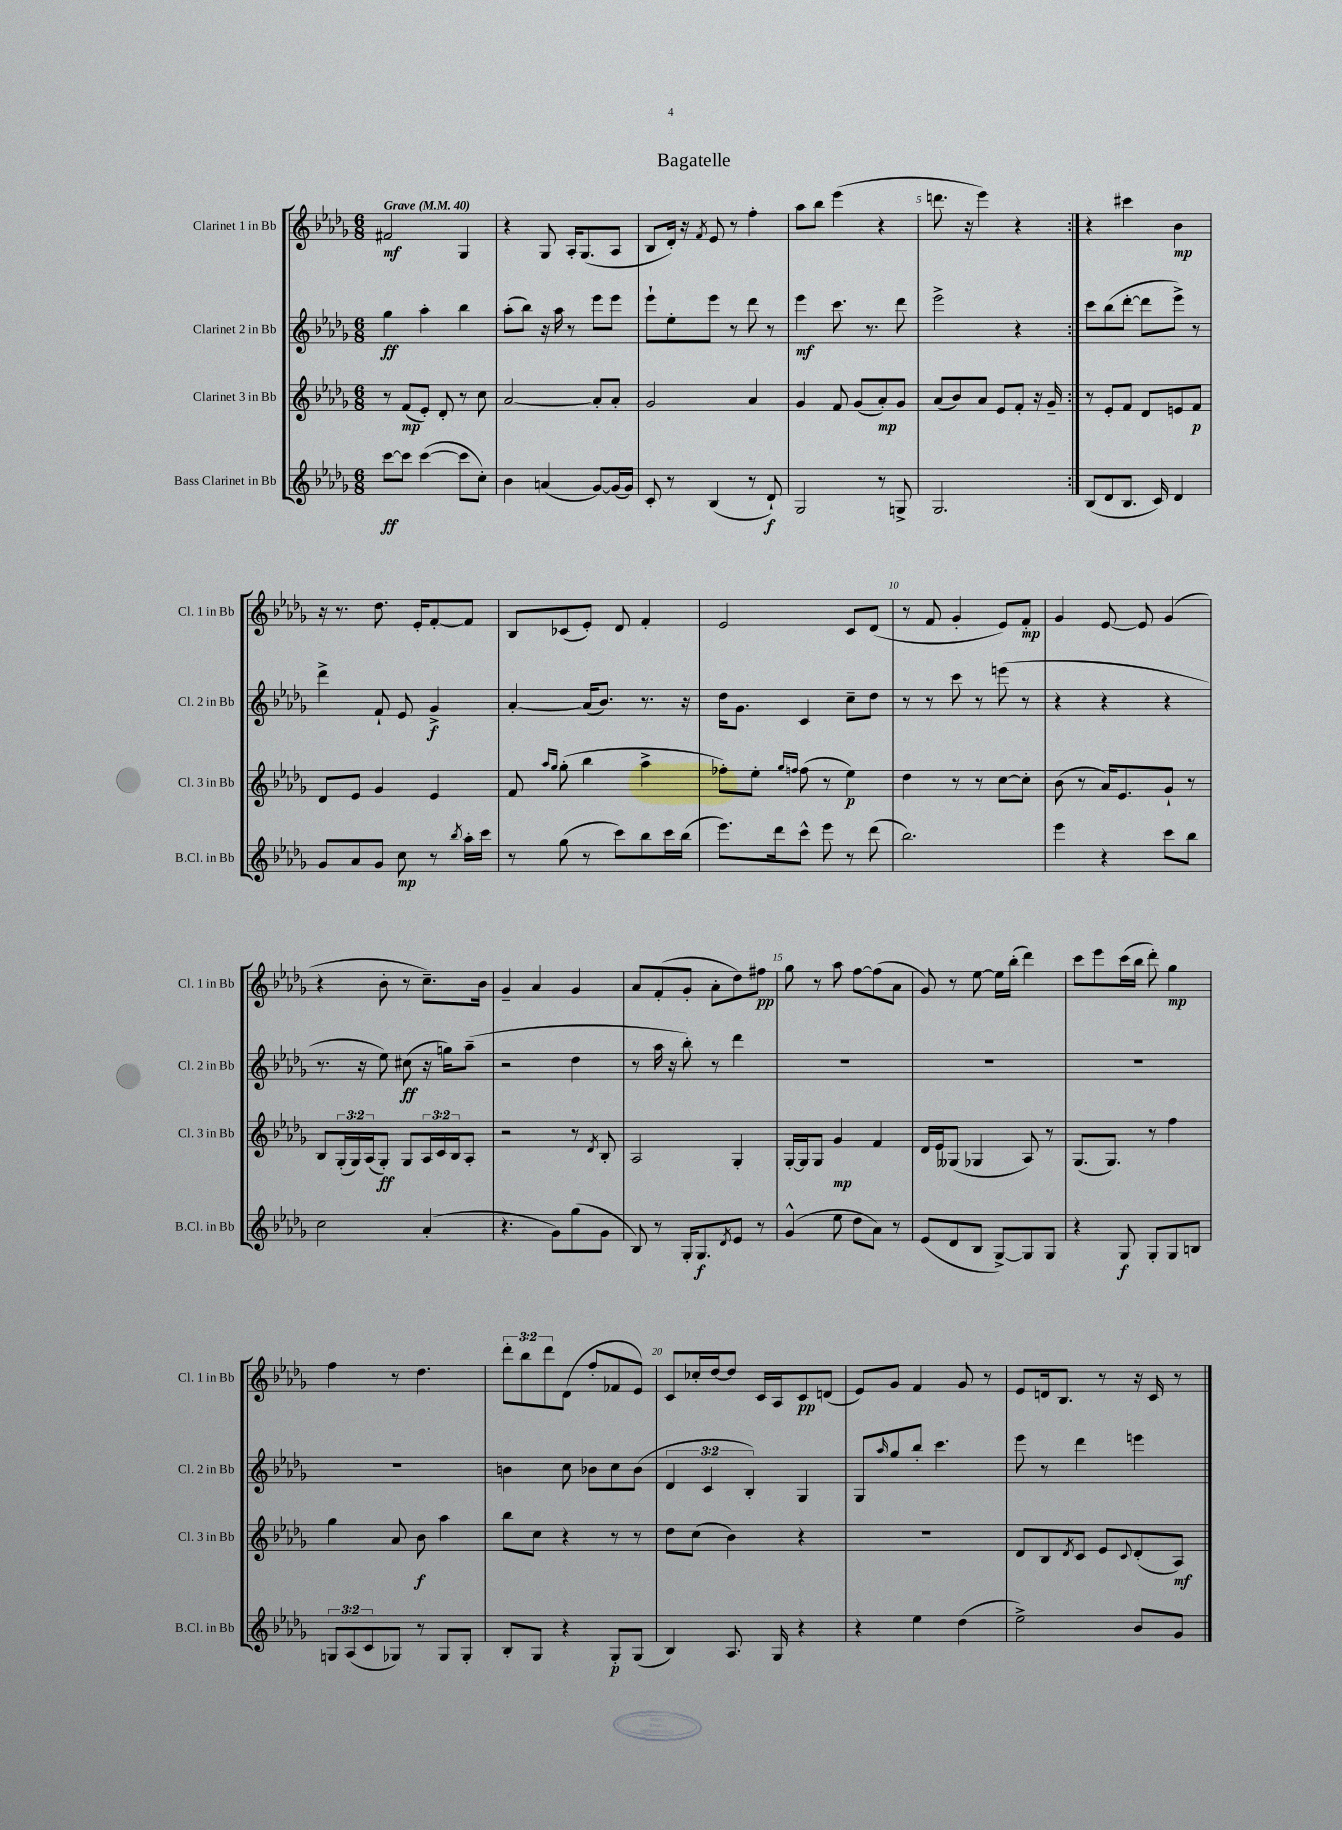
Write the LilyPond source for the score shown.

\header { title = "Bagatelle" }
<<
\new StaffGroup <<
\new Staff = "s0" \with { instrumentName = "Clarinet 1 in Bb" shortInstrumentName = "Cl. 1 in Bb" } {
    \clef treble \key des \major \numericTimeSignature \time 6/8 \override Staff.TupletNumber.text = #tuplet-number::calc-fraction-text \tempo "Grave" 4 = 40
    \repeat volta 2 { fis'2\mf ges4 |
    r4 ges8 aes16-. ges8.( aes8 |
    bes8 des'16-.) r16 \acciaccatura { f'8 } ees'8 r8 f''4-. |
    aes''8 bes''8 ees'''4( r4 |
    d'''8. r16 ees'''4) r4 | }
    r4 cis'''4 bes'4\mp |
    r16 r8. des''8. ees'16-. f'8~-. f'8 |
    bes8 ces'8( ees'8-.) des'8 f'4-. |
    ees'2 c'8 des'8( |
    r8 f'8 ges'4-. ees'8) f'8-.\mp |
    ges'4 ees'8~ ees'8 ges'4( |
    r4 bes'8-. r8 c''8.--) bes'16 |
    ges'4-- aes'4 ges'4 |
    aes'8 f'8-.( ges'8-. aes'8-. des''8) fis''8\pp |
    ges''8 r8 aes''8 f''8~ f''8( aes'8 |
    ges'8) r8 ees''8~ ees''16 bes''16-.( des'''4) |
    c'''8 ees'''8 c'''16( bes''16 des'''8-.) ges''4\mp |
    f''4 r8 des''4. |
    \tuplet 3/2 { des'''8-. bes''8 des'''8 } des'8( f''8-. fes'8 ees'8) |
    c'8 ces''16-. des''16~ des''8 c'16 aes16 c'8\pp d'8( |
    ees'8) ges'8 f'4 ges'8 r8 |
    ees'8 d'16 bes8. r8 r16 c'16 r8 \bar "|." |
}
\new Staff = "s1" \with { instrumentName = "Clarinet 2 in Bb" shortInstrumentName = "Cl. 2 in Bb" } {
    \clef treble \key des \major \numericTimeSignature \time 6/8 \override Staff.TupletNumber.text = #tuplet-number::calc-fraction-text
    \repeat volta 2 { ges''4\ff aes''4-. bes''4 |
    aes''8-.( bes''8) r16 aes''16 r8 ees'''8 ees'''8 |
    ees'''8-! ees''8-. ees'''8 r8 des'''8 r8 |
    ees'''4\mf c'''8. r8. des'''8 |
    ees'''2-> r4 | }
    c'''8 bes''8( des'''8~-. des'''8 ees'''8->) r8 |
    des'''4-> f'8-! ees'8 ges'4->\f |
    aes'4~-. aes'16( bes'8.) r8. r16 |
    des''16 ges'8. c'4 c''8-- des''8 |
    r8 r8 c'''8 r8 e'''8( r8 |
    r4 r4 r4 |
    r8. r16 ees''8) cis''8\ff( r16 g''16) aes''8--( |
    r2 des''4 |
    r8 aes''16 r16 bes''8-.) r8 des'''4 |
    R2. |
    R2. |
    R2. |
    R2. |
    b'4 c''8 bes'8 c''8 bes'8( |
    \tuplet 3/2 { des'4 c'4 bes4-.) } ges4 |
    ges8 \grace { aes''16 } ges''8 bes''8-. c'''4. |
    ees'''8 r8 des'''4 e'''4 \bar "|." |
}
\new Staff = "s2" \with { instrumentName = "Clarinet 3 in Bb" shortInstrumentName = "Cl. 3 in Bb" } {
    \clef treble \key des \major \numericTimeSignature \time 6/8 \override Staff.TupletNumber.text = #tuplet-number::calc-fraction-text
    \repeat volta 2 { r8 f'8\mp( ees'8-.) des'8-. r8 c''8 |
    aes'2~ aes'8-. aes'8-. |
    ges'2 aes'4 |
    ges'4 f'8 ges'8( aes'8-.\mp) ges'8 |
    aes'8( bes'8) aes'8 ees'8 f'8-. r16 ges'16-- | }
    r8 ees'8-. f'8 des'8 e'8 f'8\p |
    des'8 ees'8 ges'4 ees'4 |
    f'8 \grace { aes''16 ges''16 } ges''8-.( bes''4 aes''4-> |
    fes''8-.) ees''8-. \grace { ges''16 f''16 } f''8( r8 ees''4\p) |
    des''4 r8 r8 c''8~ c''8-. |
    bes'8( r8 aes'16) ees'8. ges'8-! r8 |
    bes8 \tuplet 3/2 { ges16-.( ges16) aes16( } ges8-.\ff) ges8 \tuplet 3/2 { aes16 c'16 bes16 } aes8-. |
    r2 r8 \acciaccatura { des'8 } bes8-. |
    aes2 ges4-. |
    ges16~-. ges16 ges8 ges'4\mp f'4 |
    des'16 ees'16 geses8( ges4 aes8) r8 |
    ges8.( ges8.) r8 f''4 |
    ges''4 aes'8 bes'8\f aes''4 |
    bes''8 c''8 r4 r8 r8 |
    des''8 c''8( bes'4) r4 |
    R2. |
    des'8 bes8 \acciaccatura { des'8 } c'8 ees'8 \appoggiatura { c'8 } des'8-.( aes8\mf) \bar "|." |
}
\new Staff = "s3" \with { instrumentName = "Bass Clarinet in Bb" shortInstrumentName = "B.Cl. in Bb" } {
    \clef treble \key des \major \numericTimeSignature \time 6/8 \override Staff.TupletNumber.text = #tuplet-number::calc-fraction-text
    \repeat volta 2 { c'''8~\ff c'''8 c'''4~( c'''8 c''8-.) |
    bes'4 a'4( ges'8~) ges'16( ges'16) |
    c'8-. r8 bes4( r8 des'8-!\f) |
    ges2 r8 g8-> |
    ges2. | }
    bes8( des'8 bes8. c'16) des'4 |
    ges'8 aes'8 ges'8 c''8\mp r8 \acciaccatura { bes''8 } aes''16-. c'''16 |
    r8 ges''8( r8 c'''8) bes''8 c'''16 bes''16( |
    ees'''8.) des'''16 c'''8-^ ees'''8 r8 des'''8( |
    bes''2.) |
    ees'''4 r4 c'''8 bes''8 |
    c''2 aes'4-.( |
    r4. ges'8) ges''8( ges'8 |
    bes8) r8 ges16-. ges8.\f \acciaccatura { des'8 } ees'8 r8 |
    ges'4-^( ees''8 des''8 aes'8) r8 |
    ees'8( des'8 bes8 ges8~->) ges8 ges8 |
    r4 ges8\f ges8-. ges8 b8 |
    \tuplet 3/2 { g8 aes8( c'8 } ges8) r8 ges8 ges8-. |
    bes8-. ges8 r4 ges8-.\p ges8( |
    bes4) aes8. ges16 r4 |
    r4 ees''4 des''4( |
    ees''2->) bes'8 ges'8 \bar "|." |
}
>>
>>
\layout { \context { \Score \override BarNumber.break-visibility = ##(#f #t #t) barNumberVisibility = #(every-nth-bar-number-visible 5) } }
